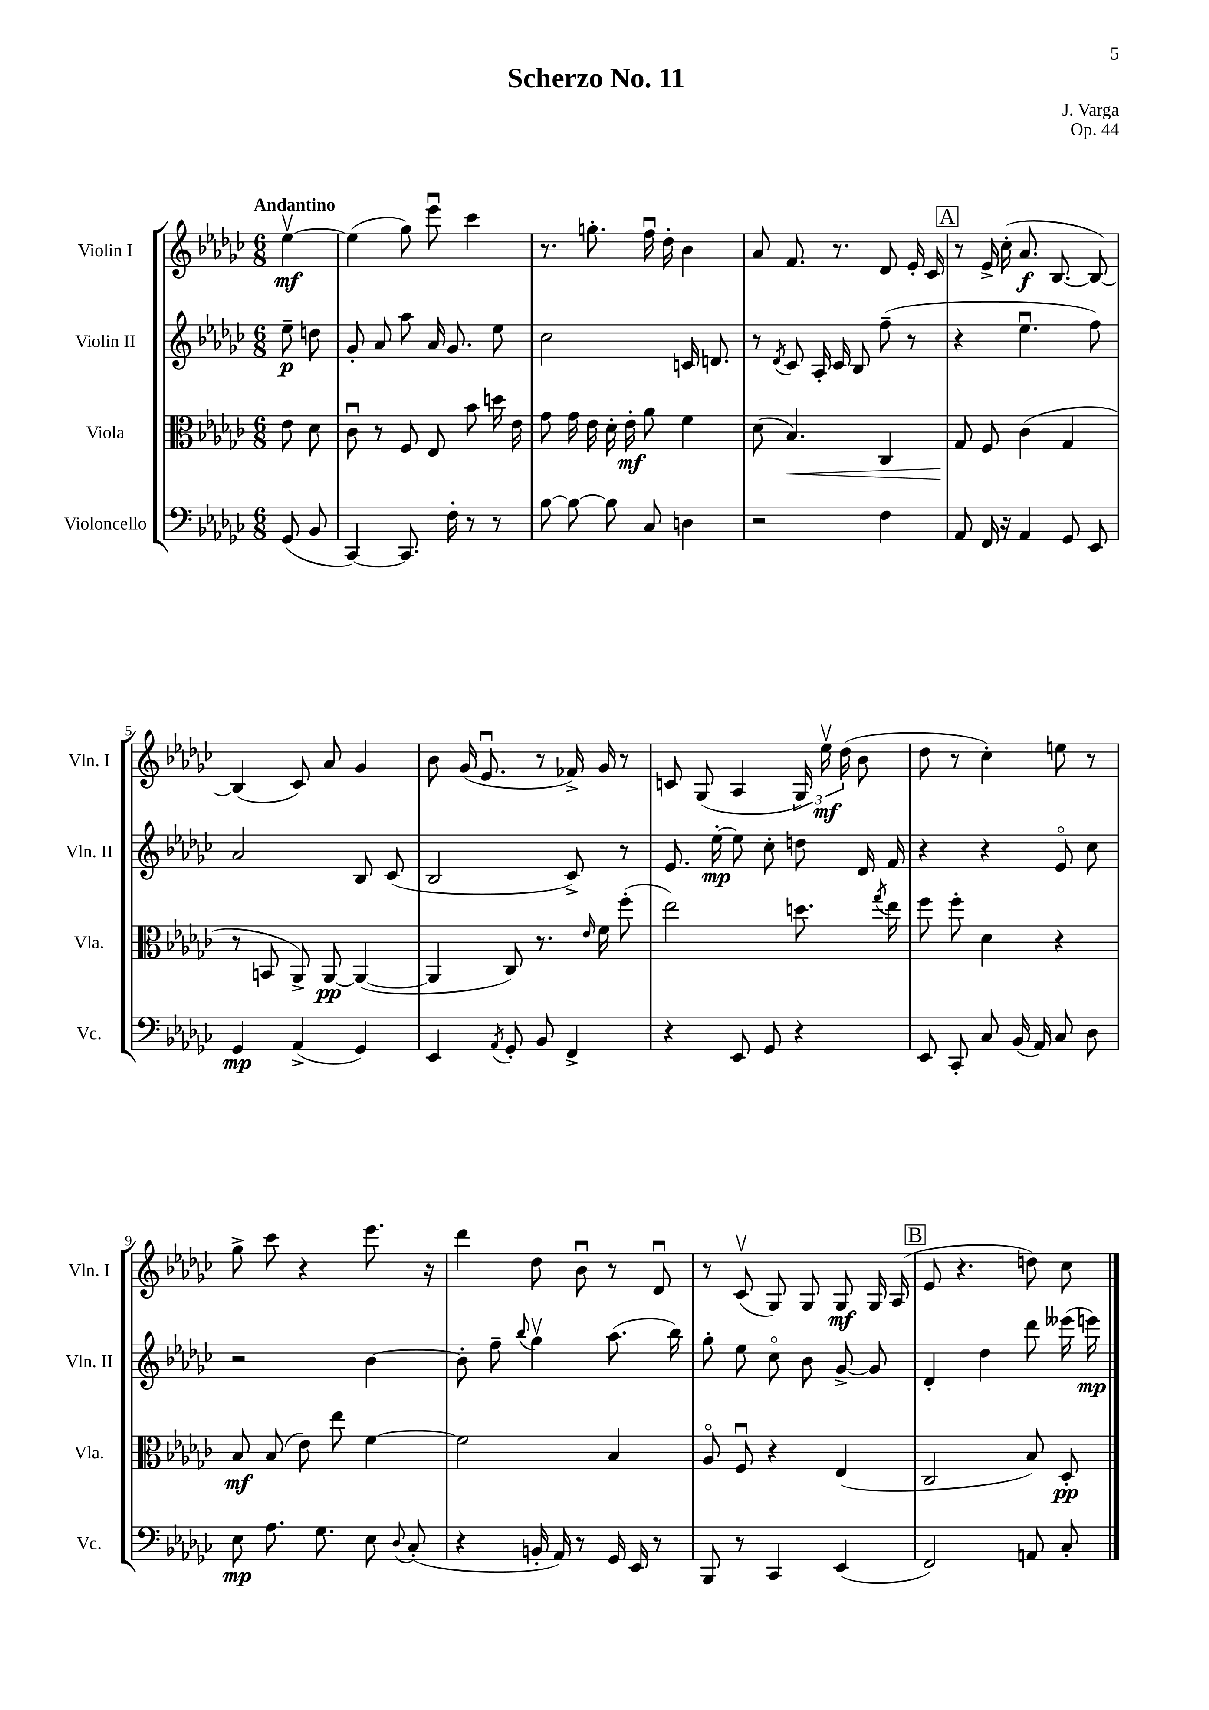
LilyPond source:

\header { title = "Scherzo No. 11" composer = "J. Varga" opus = "Op. 44" }
<<
\new StaffGroup <<
\new Staff = "s0" \with { instrumentName = "Violin I" shortInstrumentName = "Vln. I" } {
    \clef treble \key ges \major \numericTimeSignature \time 6/8 \partial 4 \tempo "Andantino"
    \autoBeamOff ees''4~\upbow\mf |
    ees''4( ges''8) ees'''8\downbow ces'''4 |
    r8. g''8.-. f''16\downbow des''16-. bes'4 |
    aes'8 f'8. r8. des'8 ees'16-. ces'16 |
    \mark \markup { \box "A" } r8 ees'16-> ces''16-.( aes'8.\f bes8.~ bes8~) |
    bes4( ces'8) aes'8 ges'4 |
    bes'8 ges'16( ees'8.\downbow r8 fes'16->) ges'16 r8 |
    c'8 ges8( aes4 \tuplet 3/2 { ges16) ees''16\upbow\mf des''16( } bes'8 |
    des''8 r8 ces''4-.) e''8 r8 |
    ges''8-> ces'''8 r4 ees'''8. r16 |
    des'''4 des''8 bes'8\downbow r8 des'8\downbow |
    r8 ces'8\upbow( ges8) ges8 ges8\mf ges16 aes16( |
    \mark \markup { \box "B" } ees'8 r4. d''8) ces''8 \bar "|." |
}
\new Staff = "s1" \with { instrumentName = "Violin II" shortInstrumentName = "Vln. II" } {
    \clef treble \key ges \major \numericTimeSignature \time 6/8 \partial 4
    \autoBeamOff ees''8--\p d''8 |
    ges'8-. aes'8 aes''8 aes'16 ges'8. ees''8 |
    ces''2 c'16 d'8. |
    r8 \acciaccatura { des'8 } ces'8 aes16-. ces'16 bes8 f''8--( r8 |
    \mark \markup { \box "A" } r4 ees''4.\downbow f''8) |
    aes'2 bes8 ces'8( |
    bes2 ces'8->) r8 |
    ees'8. ees''16~-.\mp ees''8 ces''8-. d''8 des'16 f'16 |
    r4 r4 ees'8\flageolet ces''8 |
    r2 bes'4~ |
    bes'8-. f''8-- \appoggiatura { bes''8 } ges''4\upbow aes''8.( bes''16) |
    ges''8-. ees''8 ces''8\flageolet bes'8 ges'8~-> ges'8 |
    \mark \markup { \box "B" } des'4-. des''4 des'''8 eeses'''16( e'''16\mp) \bar "|." |
}
\new Staff = "s2" \with { instrumentName = "Viola" shortInstrumentName = "Vla." } {
    \clef alto \key ges \major \numericTimeSignature \time 6/8 \partial 4
    \autoBeamOff ees'8 des'8 |
    ces'8\downbow r8 f8 ees8 bes'8 d''16 ees'16 |
    ges'8 ges'16 ees'16 des'16-. ees'16-.\mf aes'8 f'4 |
    des'8( bes4.\<) ces4 |
    \mark \markup { \box "A" } ges8\! f8 ces'4( ges4 |
    r8 b,8 aes,8->) aes,8~\pp aes,4~( |
    aes,4 ces8) r8. \grace { ees'16 } f'16 f''8-.( |
    ees''2) d''8. \acciaccatura { ges''8 } ees''16 |
    f''8 f''8-. des'4 r4 |
    bes8\mf bes8( ees'8) ees''8 f'4~ |
    f'2 bes4 |
    aes8\flageolet f8\downbow r4 ees4( |
    \mark \markup { \box "B" } ces2 bes8) des8-.\pp \bar "|." |
}
\new Staff = "s3" \with { instrumentName = "Violoncello" shortInstrumentName = "Vc." } {
    \clef bass \key ges \major \numericTimeSignature \time 6/8 \partial 4
    \autoBeamOff ges,8( bes,8 |
    ces,4~) ces,8. f16-. r8 r8 |
    bes8~ bes8~ bes8 ces8 d4 |
    r2 f4 |
    \mark \markup { \box "A" } aes,8 f,16 r16 aes,4 ges,8 ees,8 |
    ges,4\mp aes,4->( ges,4) |
    ees,4 \acciaccatura { aes,8 } ges,8-. bes,8 f,4-> |
    r4 ees,8 ges,8 r4 |
    ees,8 ces,8-. ces8 bes,16( aes,16) ces8 des8 |
    ees8\mp aes8. ges8. ees8 \appoggiatura { des8 } ces8-.( |
    r4 b,16-. aes,16) r8 ges,16 ees,16 r8 |
    bes,,8 r8 ces,4 ees,4( |
    \mark \markup { \box "B" } f,2) a,8 ces8-. \bar "|." |
}
>>
>>
